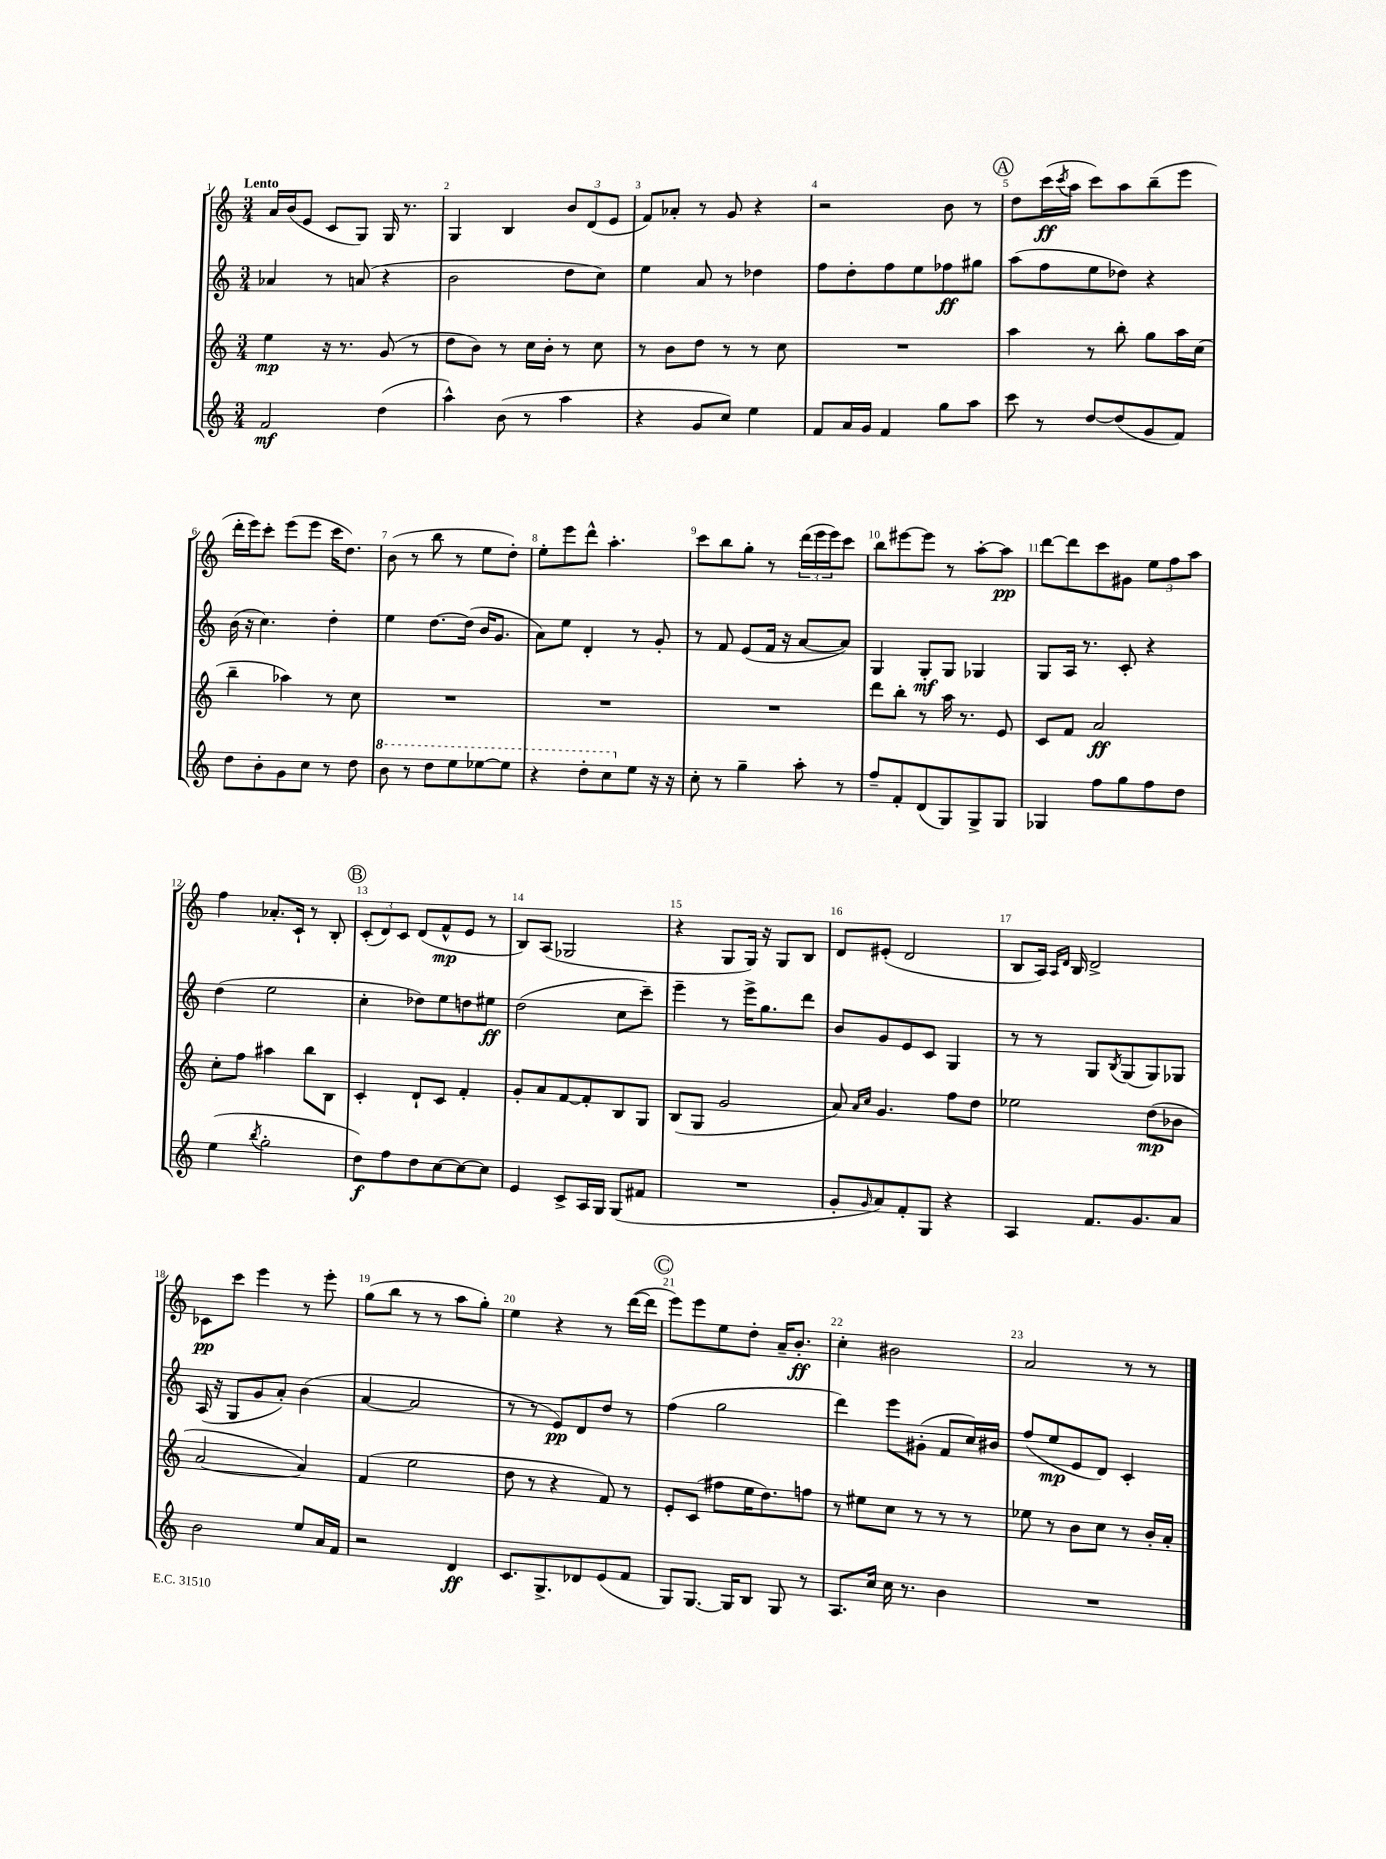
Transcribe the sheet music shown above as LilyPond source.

<<
\new StaffGroup <<
\new Staff = "s0" {
    \clef treble \key c \major \numericTimeSignature \time 3/4 \tempo "Lento"
    a'16 b'16( e'8 c'8 g8) g16 r8. |
    g4 b4 \tuplet 3/2 { b'8 d'8( e'8 } |
    f'8) aes'8-. r8 g'8 r4 |
    r2 b'8 r8 |
    \mark \markup { \circle "A" } d''8 c'''16\ff( \acciaccatura { c'''8 } a''16 c'''8) a''8 b''8--( e'''8 |
    d'''16-. e'''16) c'''8-. e'''8( e'''8 c'''16 d''8.) |
    b'8( r8 b''8 r8 e''8 d''8-.) |
    e''8-. e'''8 d'''8-^ a''4.-. |
    c'''8 b''8 g''8-. r8 \tuplet 3/2 { d'''16( e'''16 e'''16) } c'''8 |
    b''8 eis'''8~ eis'''8 r8 a''8~-. a''8\pp |
    d'''8~ d'''8 c'''8 gis'8 \tuplet 3/2 { e''8 f''8 a''8 } |
    f''4 aes'8.-. c'16-! r8 b8-. |
    \mark \markup { \circle "B" } \tuplet 3/2 { c'8-.( d'8) c'8 } d'8( f'8-^\mp e'8 r8 |
    b8) a8( ges2 |
    r4 g8 g16) r16 g8 b8 |
    d'8 eis'8-.( d'2 |
    b8 a16) \grace { a16 d'16 } b16 d'2-> |
    ces'8\pp c'''8 e'''4 r8 e'''8-. |
    g''8( b''8 r8 r8 a''8 g''8-.) |
    e''4 r4 r8 d'''16~( d'''16 |
    \mark \markup { \circle "C" } e'''8) e'''8 e''8 d''8-. a'16-- b'8.-.\ff |
    c''4-. bis'2 |
    a'2 r8 r8 \bar "|." |
}
\new Staff = "s1" {
    \clef treble \key c \major \numericTimeSignature \time 3/4
    aes'4 r8 a'8( r4 |
    b'2 d''8 c''8) |
    e''4 a'8 r8 des''4 |
    f''8 d''8-. f''8 e''8 fes''8\ff gis''8 |
    \mark \markup { \circle "A" } a''8( f''8 e''8 des''8) r4 |
    b'16( r16 c''4.) d''4-. |
    e''4 d''8.~ d''16( b'16 g'8. |
    a'8) e''8 d'4-. r8 g'8-. |
    r8 f'8 e'8( f'16 r16 a'8~ a'8) |
    g4 g8-.\mf g8 ges4 |
    g8 a16 r8. c'8-. r4 |
    d''4( e''2 |
    \mark \markup { \circle "B" } c''4-. des''8) e''8 d''8 eis''8\ff |
    d''2( c''8 c'''8--) |
    e'''4-- r8 e'''16-> g''8. d'''8 |
    b'8 g'8 e'8 c'8 g4 |
    r8 r8 g8 \acciaccatura { b8 } g8( g8) ges8 |
    a16( r16 g8 g'8 a'8-.) b'4( |
    a'4~ a'2 |
    r8 r8 e'8\pp) d'8 d''8 r8 |
    \mark \markup { \circle "C" } f''4( g''2 |
    d'''4) e'''8 gis'8-.( f'8 c''16) bis'16 |
    f''8( e''8\mp e'8 d'8) c'4-. \bar "|." |
}
\new Staff = "s2" {
    \clef treble \key c \major \numericTimeSignature \time 3/4
    e''4\mp r16 r8. g'8( r8 |
    d''8 b'8) r8 c''16 b'16-. r8 c''8 |
    r8 b'8 d''8 r8 r8 c''8 |
    R2. |
    \mark \markup { \circle "A" } a''4 r8 b''8-. g''8 a''16 c''16( |
    b''4-- aes''4) r8 c''8 |
    R2. |
    R2. |
    R2. |
    d'''8 b''8-. r8 a''16 r8. e'8 |
    c'8 f'8 a'2\ff |
    c''8-. f''8 ais''4 b''8 b8 |
    \mark \markup { \circle "B" } c'4-. d'8-! c'8 f'4-. |
    g'8-. a'8 f'8~ f'8-. b8 g8 |
    b8( g8 g'2 |
    a'8) \grace { a'16 c''16 } g'4. f''8 d''8 |
    ees''2 d''8\mp( bes'8 |
    a'2~ a'4) |
    f'4( e''2 |
    d''8 r8 r4 f'8) r8 |
    \mark \markup { \circle "C" } e'8-. c'8( fis''8 e''16 d''8.) f''8 |
    r8 eis''8 c''8 r8 r8 r8 |
    ees''8 r8 b'8 c''8 r8 b'16-. a'16-. \bar "|." |
}
\new Staff = "s3" {
    \clef treble \key c \major \numericTimeSignature \time 3/4
    f'2\mf d''4( |
    a''4-^) b'8( r8 a''4 |
    r4 g'8 c''8) e''4 |
    f'8 a'16 g'16 f'4 g''8 a''8 |
    \mark \markup { \circle "A" } c'''8 r8 d''8~ d''8( g'8 f'8) |
    d''8 b'8-. g'8 c''8 r8 d''8 |
    \ottava #1 b''8 r8 d'''8 e'''8 ees'''8~ ees'''8 |
    r4 d'''8-. c'''8 \ottava #0 e''8 r16 r16 |
    c''8-. r8 g''4-- a''8-. r8 |
    f''8-- f'8-. d'8( g8) g8-> g8 |
    ges4 f''8 g''8 f''8 d''8 |
    e''4( \acciaccatura { b''8 } g''2-. |
    \mark \markup { \circle "B" } d''8\f) f''8 d''8 c''8~ c''8~ c''8 |
    e'4 c'8-> a16 g16 g8( fis'8 |
    R2. |
    g'8-. \grace { g'16 } a'8) f'8-. g8 r4 |
    a4 f'8. g'8. a'8 |
    b'2 e''8 a'16 f'16 |
    r2 d'4\ff |
    c'8. g8.-> des'8 e'8( f'8 |
    \mark \markup { \circle "C" } g8) g8.~ g16 b8 g8 r8 |
    a8. c''16 c''16 r8. b'4 |
    R2. \bar "|." |
}
>>
>>
\layout { \context { \Score \override BarNumber.break-visibility = ##(#f #t #t) barNumberVisibility = #all-bar-numbers-visible } }
